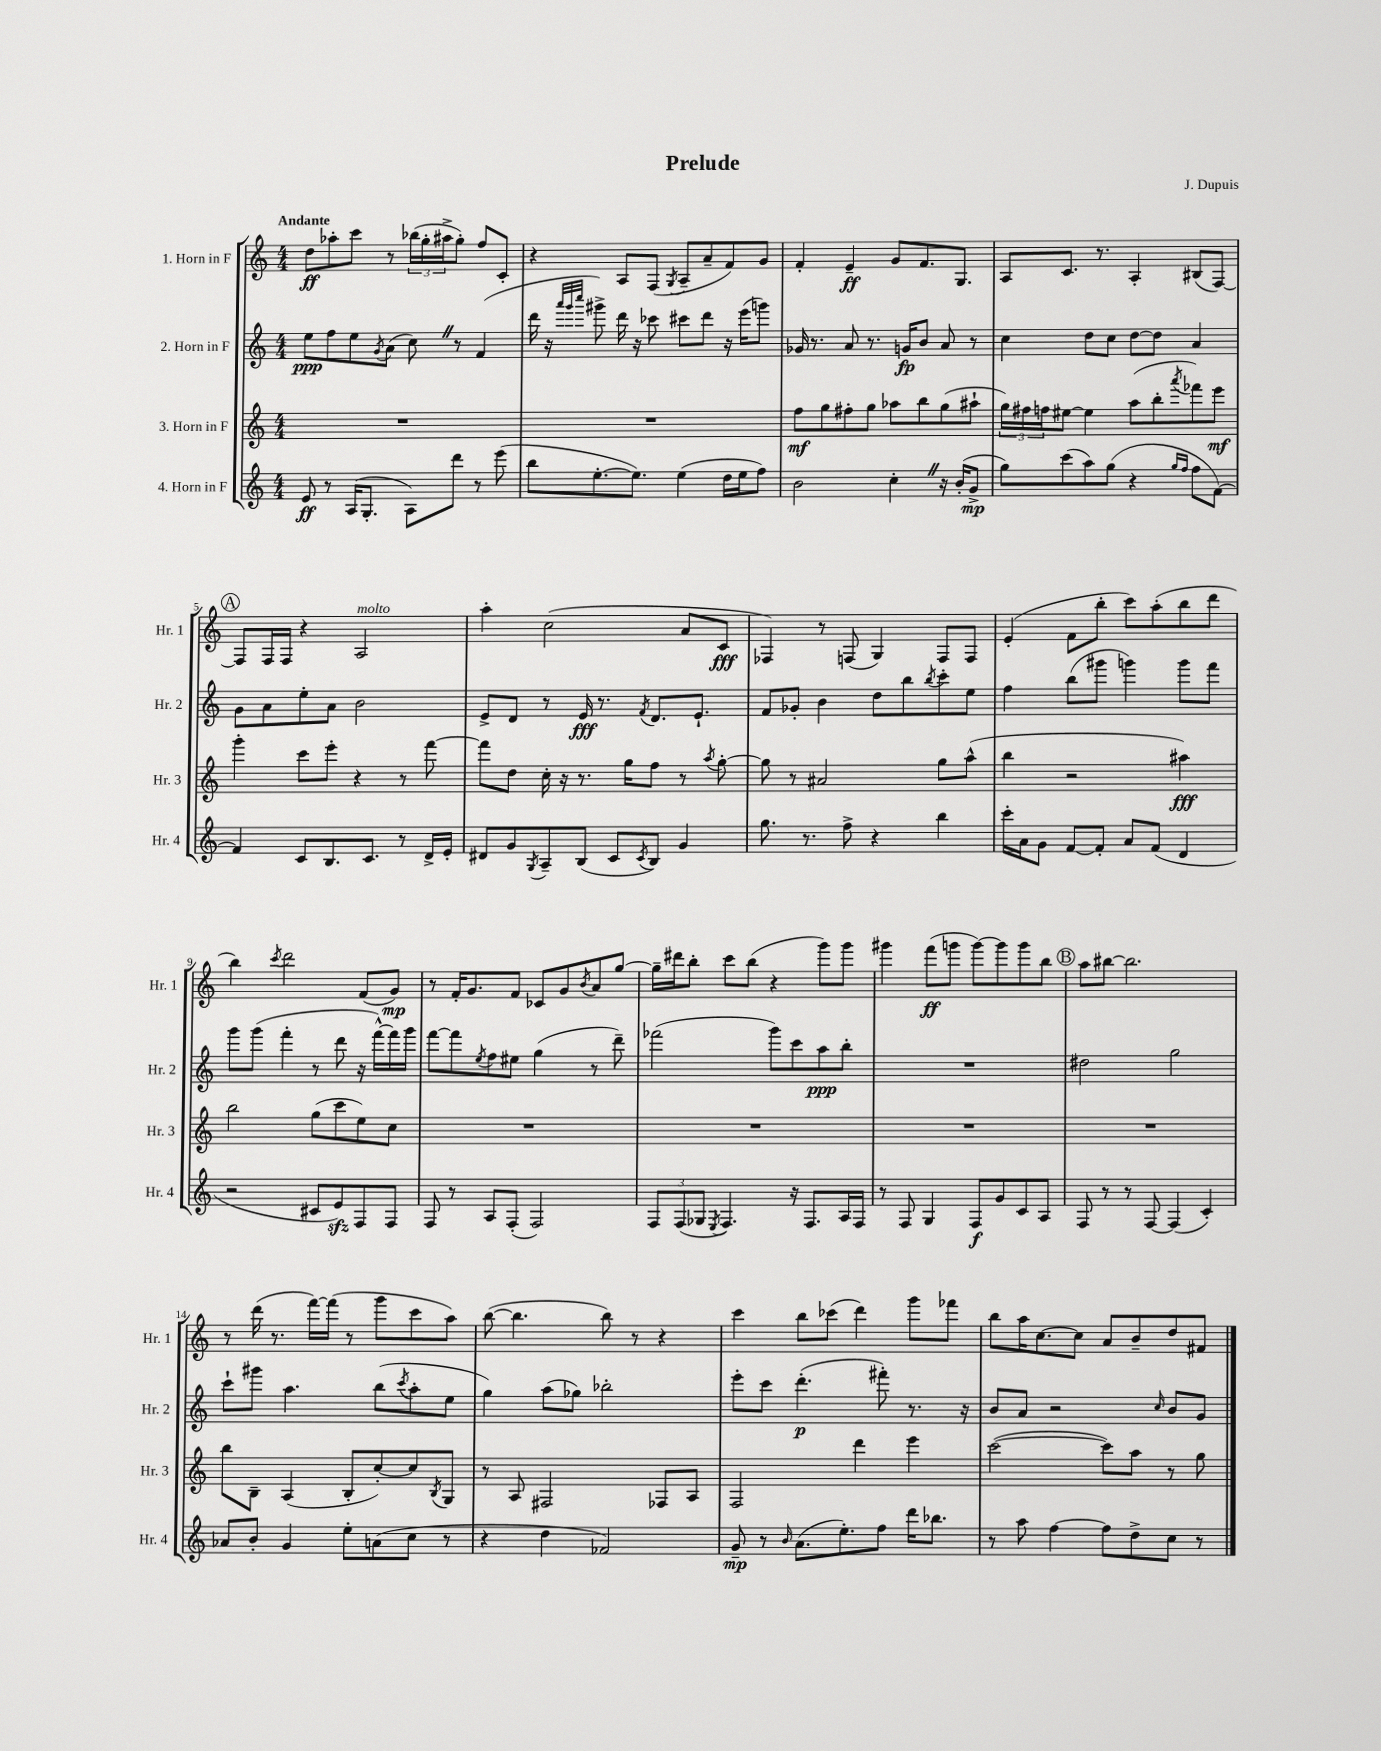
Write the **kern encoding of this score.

**kern	**kern	**kern	**kern
*staff4	*staff3	*staff2	*staff1
*clefG2	*clefG2	*clefG2	*clefG2
*k[]	*k[]	*k[]	*k[]
*M4/4	*M4/4	*M4/4	*M4/4
8e	1r	8ee	8dd
8r	.	8ff	8aa-'
(16A	.	8ee	8ccc
8.G'	.	.	.
.	.	8qg	.
.	.	(8a	8r
8A)	.	8cc)	(24bb-
.	.	.	24gg'
.	.	.	24aa#^
8ddd	.	8r	8gg')
8r	.	(4f	8ff
(8eee	.	.	8c'
=	=	=	=
8bb	1r	16ddd	4r
.	.	16r	.
.	.	32qqaaa	.
.	.	32qqggg	.
.	.	32qqcccc	.
[8.ee'	.	8ggg#^)	.
.	.	16ddd	8A
8.ee])	.	16r	.
.	.	8ccc-	(8F
.	.	.	8qG
(4ee	.	8ccc#	8A~
.	.	8ddd	8a~
16dd	.	16r	8f)
16ee	.	(16eee	.
8ff)	.	8ggg)	8g
=	=	=	=
2b	8ff	16g-	4f'
.	.	8.r	.
.	8gg	.	.
.	8ff#'	8a	4e~
.	8gg	8.r	.
4cc'	8aa-	.	8g
.	.	16g	.
.	8bb	8b	8.f
16r	(8gg	8a	.
(16b'	.	.	8.G
8g^	8aa#`	8r	.
=	=	=	=
8gg)	24gg)	4cc	8A
.	24ff#	.	.
.	24ff	.	.
(8ccc	[8ee#	.	8.c
8aa)	4ee#]	8dd	.
.	.	.	8.r
(8gg	.	8cc	.
4r	(8aa	[8dd	4A'
.	8bb'	8dd]	.
16qqgg	.	.	.
16qqff	8qaaa	.	.
8ff	8fff-)	4a	(8B#
[8f)	8eee	.	[8F)
=	=	=	=
4f]	4ggg'	8g	8F]
.	.	8a	16F
.	.	.	16F
8c	8ccc	8ee'	4r
8.B	8eee'	8a	.
.	4r	2b	2A
8.c	.	.	.
8r	8r	.	.
16d^	[8fff	.	.
16e'	.	.	.
=	=	=	=
8d#	8fff]	8e^	4aa'
8g	8dd	8d	.
8qG	.	.	.
8A~	16cc'	8r	(2cc
.	16r	.	.
(8B	8.r	16e	.
.	.	8.r	.
8c	.	.	.
.	16gg	.	.
8qc	.	8qf	.
8B)	8ff	8.d	.
4g	8r	.	8a
.	.	8.e`	.
.	8qaa	.	.
.	[8gg'	.	8c
=	=	=	=
8.gg	8gg]	8f	4F-)
.	8r	8g-'	.
8.r	.	.	.
.	2a#	4b	8r
8ff^	.	.	(8F
4r	.	8dd	4G)
.	.	8bb	.
.	.	8qbb	.
4bb	8gg	8ccc'	8F
.	(8aa^^	8ee	8F
=	=	=	=
16ccc'	4bb	4ff	(4e'
16a	.	.	.
8g	.	.	.
[8f	2r	(8bb	8f
8f']	.	8ggg#	8bb'
8a	.	4ggg)	8ccc)
(8f	.	.	(8aa'
4d	4aa#)	8ggg	8bb
.	.	8fff	8ddd
=	=	=	=
2r	2bb	8ggg	4bb)
.	.	(8ggg	.
.	.	.	8qccc
.	.	4fff'	2ddd
8c#	(8gg	8r	.
8e)	8ccc	8ddd	.
8F	8ee)	16r	(8f
.	.	[16fff^^)	.
8F	8cc	16fff]	8g)
.	.	16ggg	.
=	=	=	=
8F	1r	[8fff	8r
8r	.	8fff]	16f'
.	.	.	8.g
.	.	8qee	.
8A	.	8ff	.
(8F'	.	8ee#	8f
2F)	.	(4gg	8c-
.	.	.	8g
.	.	.	8qb
.	.	8r	8a
.	.	8ddd~)	[8gg
=	=	=	=
12F	1r	(2fff-	16gg~]
.	.	.	16ddd#
(12F	.	.	.
.	.	.	8bb'
12G-	.	.	.
8qE	.	.	.
4.F)	.	.	8ccc
.	.	.	(8bb
.	.	8ggg)	4r
16r	.	8ccc	.
8.F	.	.	.
.	.	8aa	8ggg)
16A	.	8bb'	8ggg
16F	.	.	.
=	=	=	=
8r	1r	1r	4ggg#
8F	.	.	.
4G	.	.	(8fff
.	.	.	8ggg
8F	.	.	[8ggg)
8g	.	.	8ggg]
8c	.	.	8ggg
8A	.	.	8bb
=	=	=	=
8F	1r	2dd#	8aa
8r	.	.	[8bb#
8r	.	.	2.bb#]
[8F	.	.	.
(4F]	.	2gg	.
4c')	.	.	.
=	=	=	=
8a-	8bb	8ccc`	8r
8b'	8B~	8ggg#	(16ddd
.	.	.	8.r
4g	(4A	4.aa	.
.	.	.	[16fff)
.	.	.	(16fff]
8ee'	8B'	.	8r
(8a	[8cc')	(8bb	8ggg
.	.	8qccc	.
8cc	8cc]	8aa'	8ccc
.	8qB	.	.
8r	8G	8ee	8aa)
=	=	=	=
4r	8r	4gg)	([8bb
.	8A	.	4.bb]
4dd	2F#	(8aa	.
.	.	8gg-)	.
2f-)	.	2bb-'	8bb)
.	.	.	8r
.	8F-	.	4r
.	8A	.	.
=	=	=	=
8g~	2F	8eee'	4ccc
8r	.	8ccc	.
16qqb	.	.	.
(8.a	.	(4.ddd'	8bb
.	.	.	(8ccc-
8.ee')	.	.	.
.	4ddd	.	4ddd)
8ff	.	8fff#')	.
16ddd	4eee	8.r	8ggg
8.bb-	.	.	.
.	.	.	8fff-
.	.	16r	.
=	=	=	=
8r	([2ccc	8b	8bb
8aa	.	8a	16aa
.	.	.	[8.cc
[4ff	.	2r	.
.	.	.	8cc]
8ff]	8ccc])	.	8a
8dd^	8aa	.	8b~
.	.	16qqcc	.
8cc	8r	8b	8dd
8r	8gg	8g	8f#
==	==	==	==
*-	*-	*-	*-
